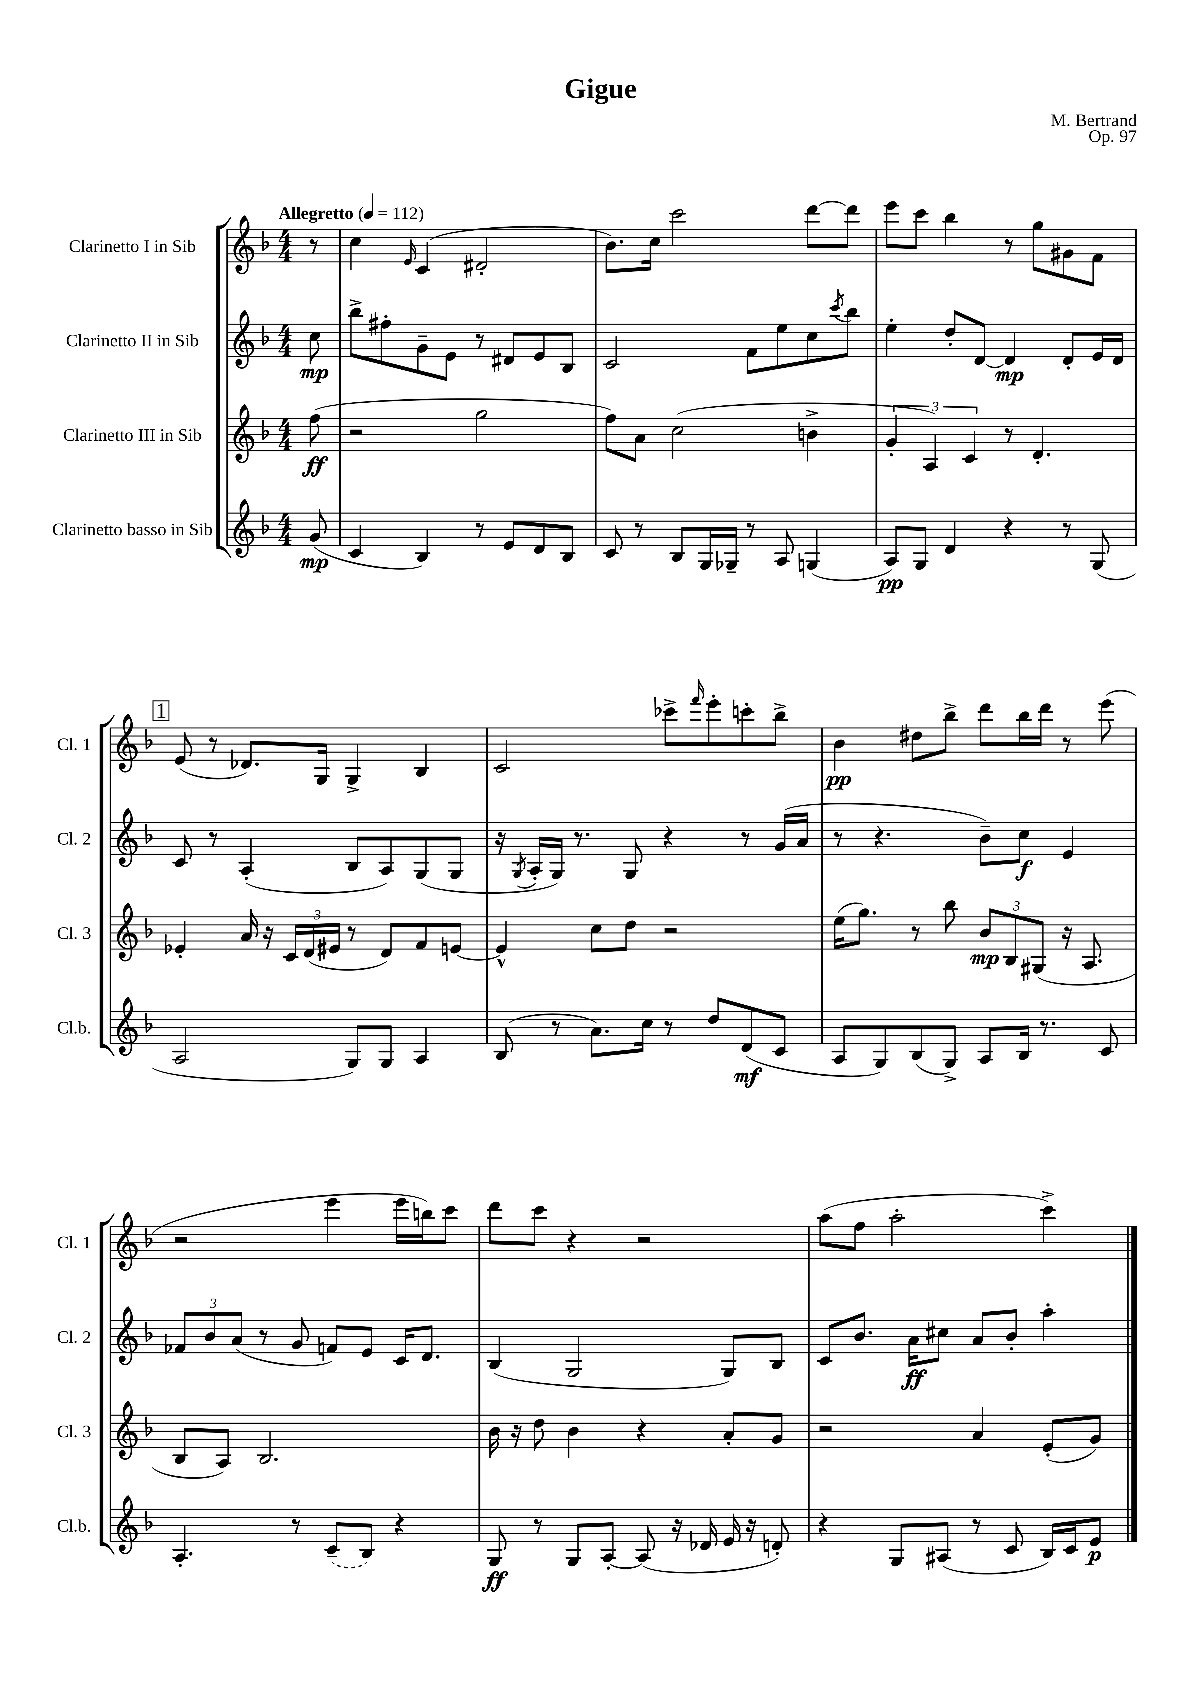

**kern	**kern	**kern	**kern
*staff4	*staff3	*staff2	*staff1
*clefG2	*clefG2	*clefG2	*clefG2
*k[b-]	*k[b-]	*k[b-]	*k[b-]
*M4/4	*M4/4	*M4/4	*M4/4
*MM112	*MM112	*MM112	*MM112
(8g	(8ff	8cc	8r
=	=	=	=
4c	2r	8bb-^	4cc
.	.	8ff#'	.
.	.	.	16qqe
4B-)	.	8g~	(4c
.	.	8e	.
8r	2gg	8r	2d#'
8e	.	8d#	.
8d	.	8e	.
8B-	.	8B-	.
=	=	=	=
8c	8ff)	2c	8.b-)
8r	8a	.	.
.	.	.	16cc
8B-	(2cc	.	2ccc
16G	.	.	.
16G-~	.	.	.
8r	.	8f	.
8A	.	8ee	.
(4G	4b^	8cc	[8ddd
.	.	8qccc	.
.	.	8bb-	8ddd]
=	=	=	=
8A)	6g'	4ee'	8eee
8G	.	.	8ccc
.	6A)	.	.
4d	.	8dd'	4bb-
.	6c	.	.
.	.	[8d	.
4r	8r	4d]	8r
.	4.d'	.	8gg
8r	.	8d'	8g#
(8G	.	16e	8f
.	.	16d	.
=	=	=	=
2A	4e-'	8c	(8e
.	.	8r	8r
.	16a	(4A'	8.d-)
.	16r	.	.
.	24c	.	.
.	(24d	.	.
.	.	.	16G
.	24e#	.	.
8G)	8r	8B-	4G^
8G	8d)	8A)	.
4A	8f	(8G	4B-
.	[8e	8G	.
=	=	=	=
(8B-	4e^^]	16r	2c
.	.	8qG	.
.	.	16A'	.
8r	.	16G)	.
.	.	8.r	.
8.a)	8cc	.	.
.	8dd	8G	.
16cc	.	.	.
8r	2r	4r	8ccc-^
.	.	.	16qqfff
8dd	.	.	8eee'
(8d	.	8r	8ccc'
8c	.	(16g	8bb-^
.	.	16a	.
=	=	=	=
8A	(16ee	8r	4b-
.	8.gg)	.	.
8G)	.	4.r	.
(8B-	8r	.	8dd#
8G^)	8bb-	.	8bb-^
8A	12b-	8b-~)	8ddd
.	12B-	.	.
16B-	.	8cc	16bb-
.	(12G#	.	.
8.r	.	.	16ddd
.	16r	4e	8r
.	8.A	.	.
8c	.	.	(8eee
=	=	=	=
4.A'	8B-	12f-	2r
.	.	12b-	.
.	8A)	.	.
.	.	(12a	.
.	2.B-	8r	.
8r	.	8g	.
(8c~	.	8f)	4eee
8B-)	.	8e	.
4r	.	16c	16eee
.	.	8.d	16bb)
.	.	.	8ccc
=	=	=	=
8G	16b-	(4B-	8ddd
.	16r	.	.
8r	8dd	.	8ccc
8G	4b-	2G	4r
[8A'	.	.	.
(8A]	4r	.	2r
16r	.	.	.
16d-	.	.	.
16e	8a'	8G)	.
16r	.	.	.
8d')	8g	8B-	.
=	=	=	=
4r	2r	8c	(8aa
.	.	8.b-	8ff
8G	.	.	2aa'
.	.	16a	.
(8A#	.	8cc#	.
8r	4a	8a	.
8c	.	8b-'	.
16B-)	(8e'	4aa'	4ccc^)
16c	.	.	.
8e	8g)	.	.
==	==	==	==
*-	*-	*-	*-
